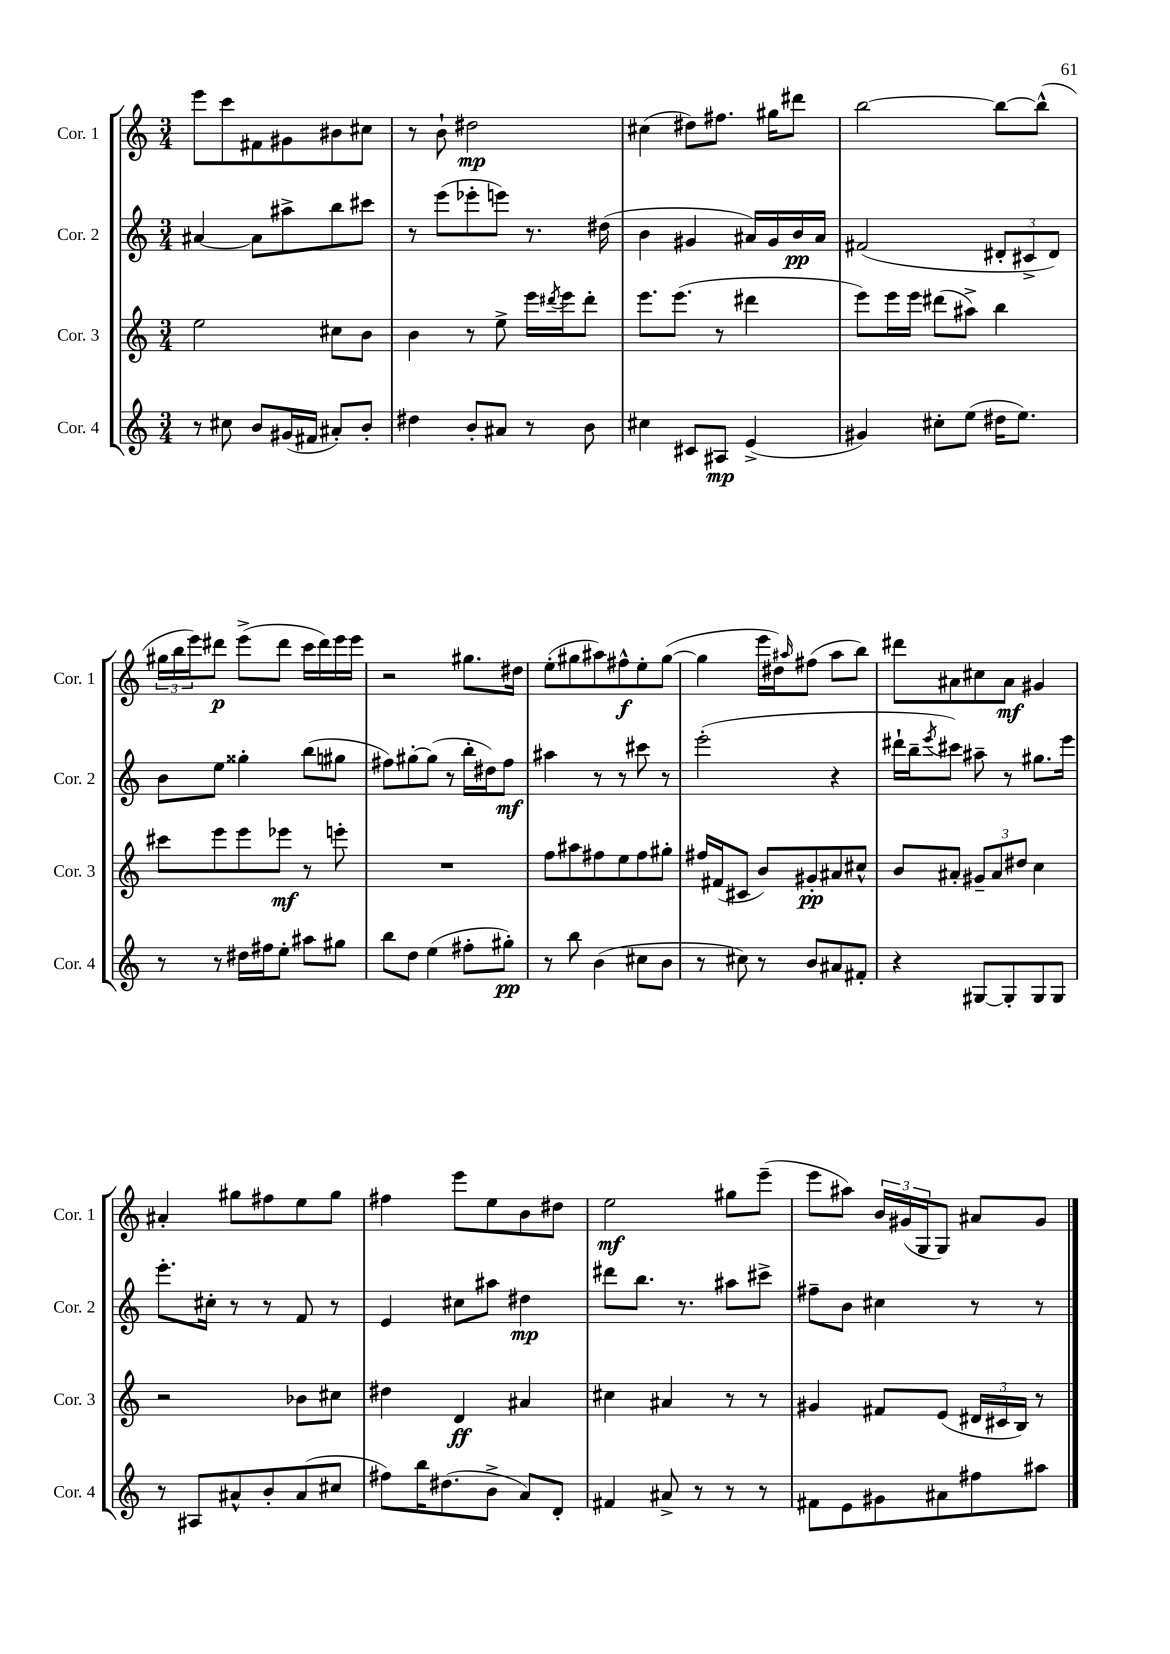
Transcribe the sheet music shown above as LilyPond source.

<<
\new StaffGroup <<
\new Staff = "s0" \with { instrumentName = "Cor. 1" shortInstrumentName = "Cor. 1" } {
    \clef treble \key c \major \numericTimeSignature \time 3/4
    e'''8 c'''8 fis'8 gis'8 bis'8 cis''8 |
    r8 b'8-! dis''2\mp |
    cis''4( dis''8) fis''8. gis''16 dis'''8 |
    b''2~ b''8~ b''8-^( |
    \tuplet 3/2 { gis''16 b''16 e'''16) } dis'''8\p e'''8->( dis'''8 c'''16 dis'''16) e'''16 e'''16 |
    r2 gis''8. dis''16 |
    e''8-.( gis''8 ais''8) fis''8-^\f e''8-. gis''8~( |
    gis''4 e'''16 dis''16) \grace { ais''16 } fis''8( ais''8 b''8) |
    dis'''8 ais'8 cis''8 ais'8\mf gis'4 |
    ais'4-. gis''8 fis''8 e''8 gis''8 |
    fis''4 e'''8 e''8 b'8 dis''8 |
    e''2\mf gis''8 e'''8--( |
    e'''8 ais''8) \tuplet 3/2 { b'16 gis'16( g16 } g8) ais'8 gis'8 \bar "|." |
}
\new Staff = "s1" \with { instrumentName = "Cor. 2" shortInstrumentName = "Cor. 2" } {
    \clef treble \key c \major \numericTimeSignature \time 3/4
    ais'4~ ais'8 ais''8-> b''8 cis'''8 |
    r8 e'''8( ees'''8-. e'''8) r8. dis''16( |
    b'4 gis'4 ais'16) gis'16 b'16\pp ais'16 |
    fis'2( \tuplet 3/2 { dis'8-. cis'8-> dis'8) } |
    b'8 e''8 gisis''4-. b''8( gis''8 |
    fis''8) gis''8~-. gis''8( r8 b''16-. dis''16) fis''8\mf |
    ais''4 r8 r8 cis'''8 r8 |
    e'''2-.( r4 |
    dis'''16-! b''16-- \acciaccatura { e'''8 } cis'''8) ais''8-- r8 gis''8. e'''16 |
    e'''8.-. cis''16-. r8 r8 f'8 r8 |
    e'4 cis''8 ais''8 dis''4\mp |
    dis'''8 b''8. r8. ais''8 cis'''8-> |
    fis''8-- b'8 cis''4 r8 r8 \bar "|." |
}
\new Staff = "s2" \with { instrumentName = "Cor. 3" shortInstrumentName = "Cor. 3" } {
    \clef treble \key c \major \numericTimeSignature \time 3/4
    e''2 cis''8 b'8 |
    b'4 r8 e''8-> e'''16 \acciaccatura { dis'''8 } e'''16 dis'''8-. |
    e'''8. e'''8.( r8 dis'''4 |
    e'''8) e'''16 e'''16 dis'''8( ais''8->) b''4 |
    cis'''8 e'''8 e'''8 ees'''8\mf r8 e'''8-. |
    R2. |
    f''8 ais''8 fis''8 e''8 fis''8 gis''8-. |
    fis''16 fis'16( cis'8 b'8) gis'8-.\pp ais'8 cis''8-^ |
    b'8 ais'8-. \tuplet 3/2 { gis'8-- ais'8 dis''8 } c''4 |
    r2 bes'8 cis''8 |
    dis''4 d'4\ff ais'4 |
    cis''4 ais'4 r8 r8 |
    gis'4 fis'8 e'8( \tuplet 3/2 { dis'16 cis'16 b16) } r8 \bar "|." |
}
\new Staff = "s3" \with { instrumentName = "Cor. 4" shortInstrumentName = "Cor. 4" } {
    \clef treble \key c \major \numericTimeSignature \time 3/4
    r8 cis''8 b'8 gis'16( fis'16 ais'8-.) b'8-. |
    dis''4 b'8-. ais'8 r8 b'8 |
    cis''4 cis'8 ais8\mp e'4->( |
    gis'4) cis''8-. e''8( dis''16 e''8.) |
    r8 r8 dis''16 fis''16 e''8-. ais''8 gis''8 |
    b''8 d''8 e''4( fis''8-. gis''8-.\pp) |
    r8 b''8 b'4( cis''8 b'8 |
    r8 cis''8) r8 b'8 ais'8 fis'8-. |
    r4 gis8~ gis8-. gis8 gis8 |
    r8 ais8 ais'8-^ b'8-. ais'8( cis''8 |
    fis''8) b''16 dis''8.( b'8-> a'8) d'8-. |
    fis'4 ais'8-> r8 r8 r8 |
    fis'8 e'8 gis'8 ais'8 fis''8 ais''8 \bar "|." |
}
>>
>>
\layout { \context { \Score \remove "Bar_number_engraver" } }
